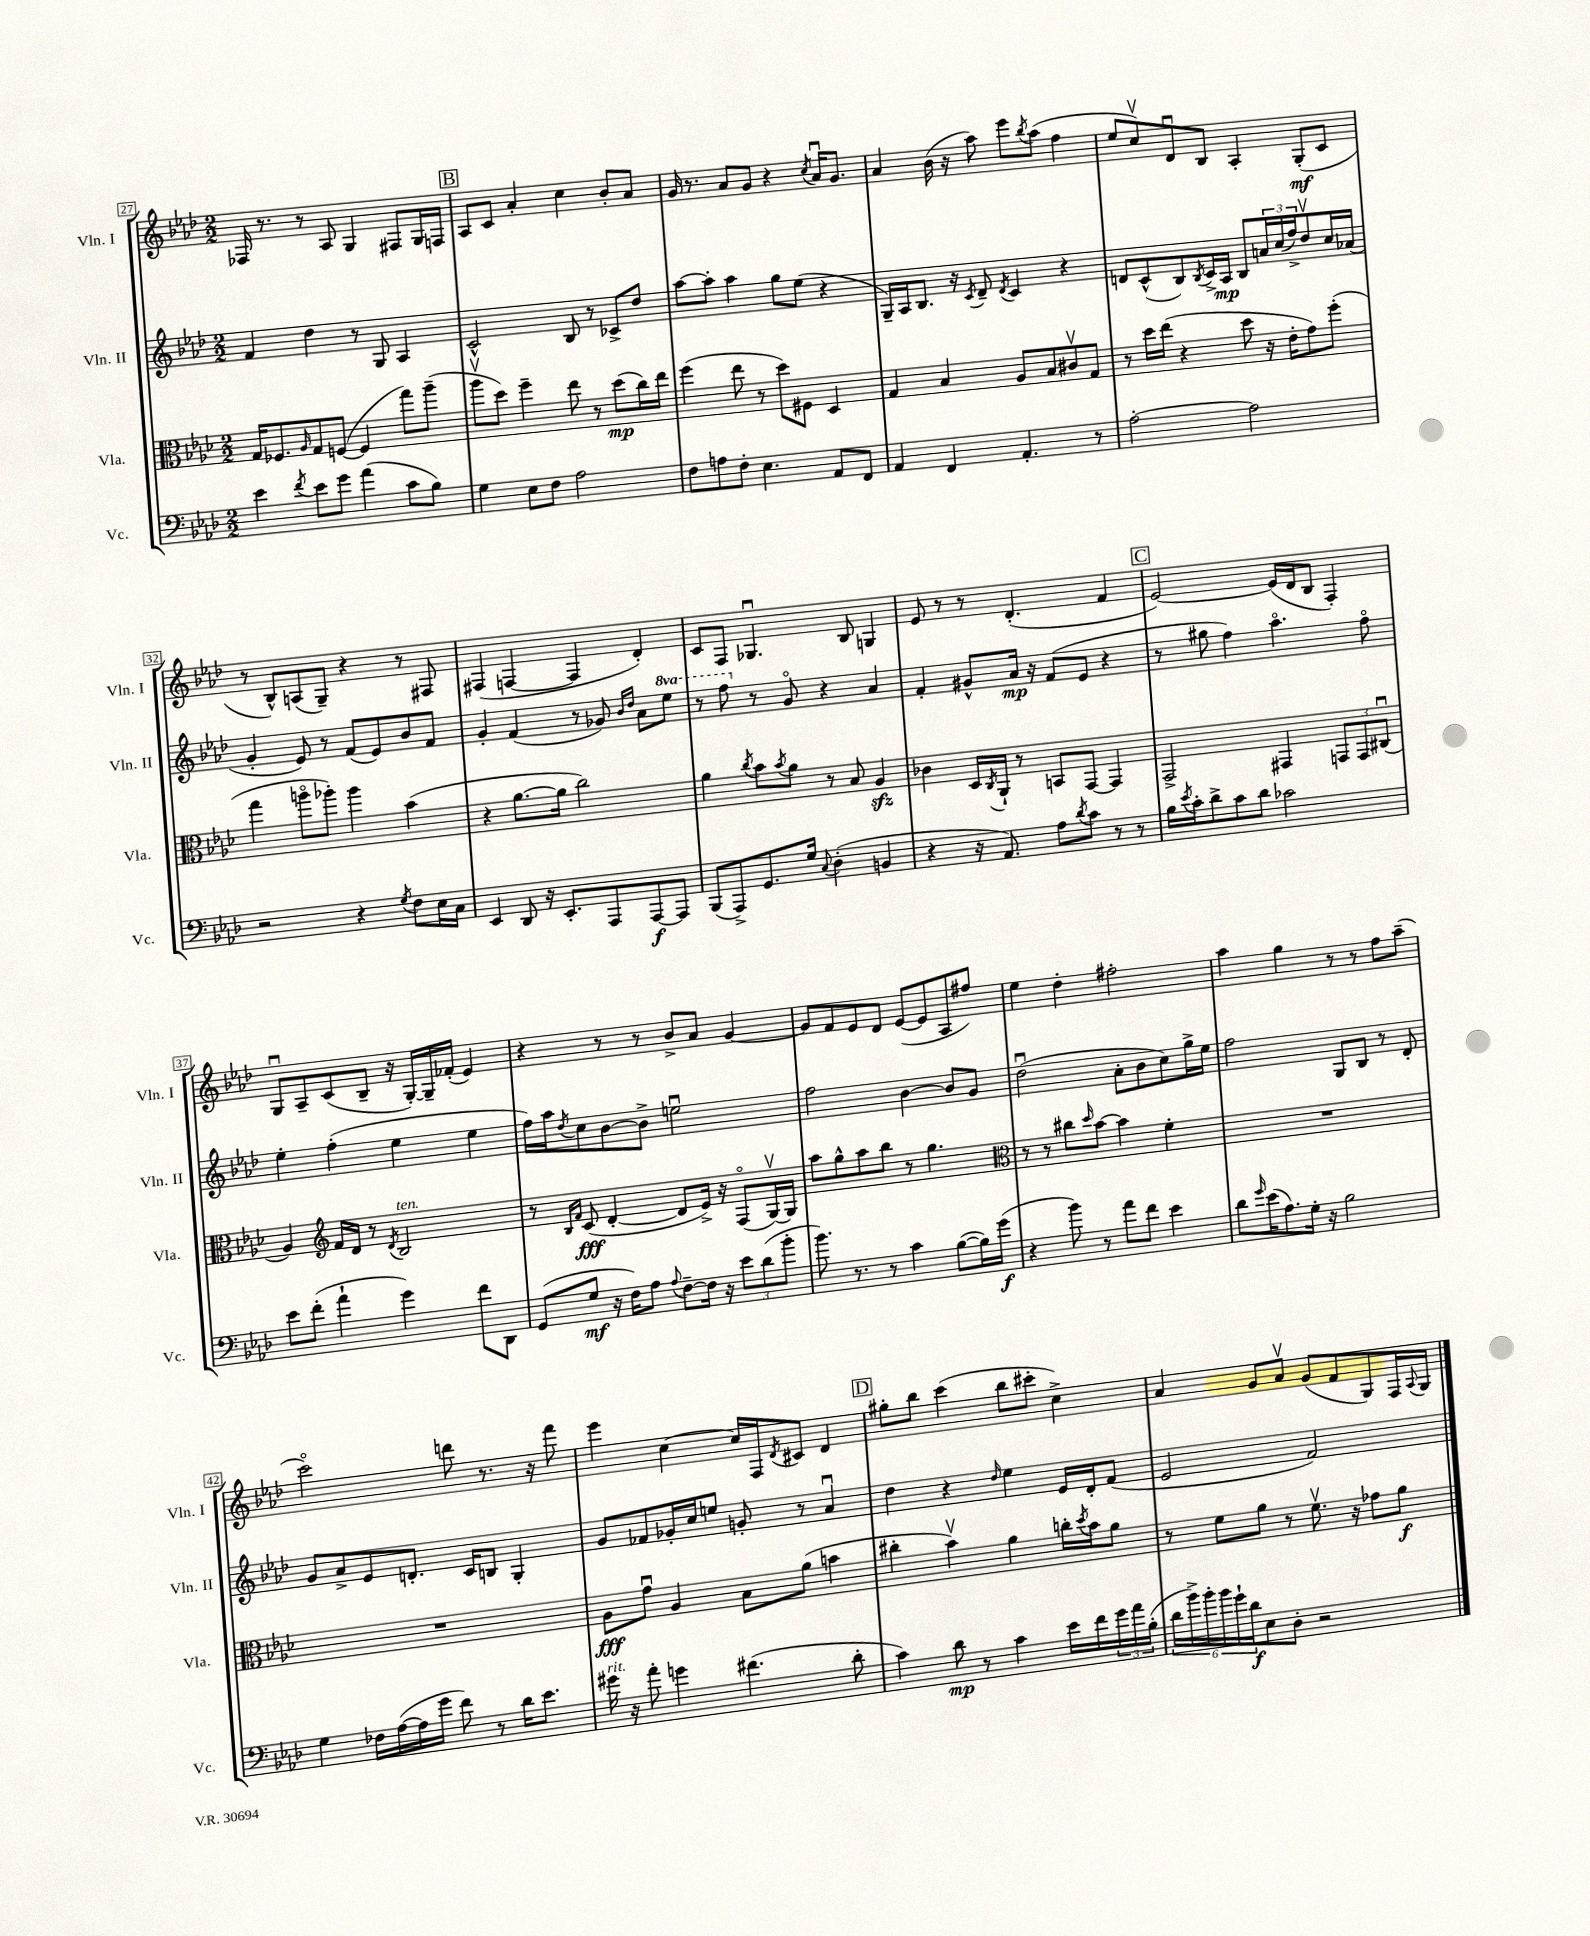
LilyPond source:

<<
\new StaffGroup <<
\new Staff = "s0" \with { instrumentName = "Vln. I" shortInstrumentName = "Vln. I" } {
    \clef treble \key aes \major \numericTimeSignature \time 2/2
    fes16 r8. r8 aes8 g4 fis8 g16 f16 |
    \mark \markup { \box "B" } aes8 c'8 aes'4-. c''4 bes'8-. aes'8 |
    g'16 r8. aes'8 g'8 r4 \acciaccatura { c''8 } aes'16\downbow g'8. |
    aes'4 bes'16( r16 aes''8) ees'''8 \acciaccatura { bes''8 } aes''8( f''4 |
    ees''8 c''8\upbow) des'8\downbow bes8 aes4-. g8-.\mf( c'8 |
    r8 bes8-^) a8( g8--) r4 r8 fis8 |
    fis4( f4~ f4 des'4-.) |
    c'8 f8 ges4.\downbow bes8 g4 |
    ees'8 r8 r8 des'4.-.( f'4 |
    \mark \markup { \box "C" } ees'2~) ees'16( des'16 bes8 f4-.) |
    g8\downbow aes8-- c'8( bes8-- r16 g16~-.) g16-- fes'16-.( ees'4) |
    r4 r8 r8 bes'8-> aes'8 g'4~ |
    g'8 f'8 ees'8 des'8 ees'8~( ees'8 aes8 fis''8) |
    ees''4 des''4-. fis''2-. |
    aes''4 g''4 r8 r8 f''8 aes''8--( |
    c'''2\flageolet) d'''8 r8. r16 f'''8 |
    ees'''4 c''4~ c''16 f16 \acciaccatura { des'8 } cis'8 des'4 |
    \mark \markup { \box "D" } gis''8-. bes''8 c'''4( bes''8 cis'''8-. c''4->) |
    aes'4 g'8 aes'8\upbow g'8( f'8 g8) f16 \appoggiatura { aes8 } g16 \bar "|." |
}
\new Staff = "s1" \with { instrumentName = "Vln. II" shortInstrumentName = "Vln. II" } {
    \clef treble \key aes \major \numericTimeSignature \time 2/2 \set Staff.ottavationMarkups = #ottavation-simple-ordinals
    f'4 des''4 r8 g8 aes4 |
    \mark \markup { \box "B" } c'2-^ bes8 r8 ces'8-> des''8 |
    aes''8~ aes''8-. aes''4 g''8 ees''8( r4 |
    g16--) aes16 bes8. r16 \acciaccatura { c'8 } des'8-- \acciaccatura { des'8 } c'4 r4 |
    d'8 c'8-^( bes8) \acciaccatura { bes8 } c'16-> aes16\mp bes8 \tuplet 3/2 { a'16 c''16( f''16->) } des''8\upbow c''16 aes'16( |
    g'4-. ees'8) r8 f'8( ees'8) bes'8 f'8 |
    g'4-. f'4( r8 ges'8) \grace { bes'16 des''16 } aes'8 \ottava #1 ees'''8 |
    r8 f'''8 \ottava #0 r8 g'8\flageolet r4 aes'4 |
    f'4-. gis'8-^ aes'16\mp r16 f'8( ees'8 r4 |
    \mark \markup { \box "C" } r8 gis''8 f''4) aes''4.\flageolet f''8\flageolet |
    ees''4-. f''4-.( ees''4 ees''4 |
    f''16) aes''16 \acciaccatura { des''8 } c''8 bes'8~ bes'8-> e''2\downbow |
    f''2 bes'4~ bes'8 g'8 |
    des''2\downbow( aes'8-. bes'8 c''8) g''16-> ees''16 |
    f''2 g8 bes8 r8 des'8-. |
    g'8 aes'8-> ees'8 d'8.-. c'16 b8 g4-. |
    g'8 fes'8 ges'16-. c''16 e''8 g'8-. r8 aes'4\downbow |
    \mark \markup { \box "D" } des''4 r4 \grace { des''16 } ees''4 ees'16 des'16-. f'8( |
    ees'2 f'2) \bar "|." |
}
\new Staff = "s2" \with { instrumentName = "Vla." shortInstrumentName = "Vla." } {
    \clef alto \key aes \major \numericTimeSignature \time 2/2
    g16 fes8. \grace { aes16 } g8 f8~( f4 g''8) aes''8--( |
    \mark \markup { \box "B" } aes''8\upbow des''8) f''4-- ees''8 r8 des''8\mp( c''16) ees''16 |
    f''4( ees''8 r8 des''8) fis8 des4 |
    g4 bes4 aes8 bes8 cis'8\upbow g8 |
    r8 des''16 ees''16( r4 des''8 r16 ees'16-. g'8) f''8-.( |
    g''4 a''8\flageolet aes''8-.) aes''4 bes'4( |
    r4 aes'8.~ aes'16 c''2) |
    aes'4 \acciaccatura { c''8 } bes'8 \acciaccatura { bes'8 } aes'8 r8 bes8 aes4\sfz |
    ces'4 des16 \acciaccatura { c8 } aes,16-! r8 b,8 g,8~ g,4 |
    \mark \markup { \box "C" } g,2-> gis,4 \tuplet 3/2 { g,8 g,8 cis8\downbow( } |
    aes4) \clef treble f'16 des'16 r8 \acciaccatura { des'8 } bes2^\markup { \italic "ten." } |
    r8 \grace { bes16 f'16 } c'8\fff( des'4~-. des'8 ees'16->) r16 f8\flageolet( g16~\upbow) g16 |
    aes''8 g''8-^ aes''8 bes''8 r8 g''4. |
    \clef alto r8 r8 cis''8 \grace { des''16 } bes'8~ bes'4 f'4-. |
    R1 |
    R1 |
    aes8\fff g'8\downbow aes4 bes8 aes'8( b'4 |
    \mark \markup { \box "D" } cis''4-. bes'4\upbow) aes'4 c''16-. \acciaccatura { des''8 } bes'16 aes'8 |
    r8 f'8 aes'8 r8 f'8.\upbow r16 ges'8 aes'8\f \bar "|." |
}
\new Staff = "s3" \with { instrumentName = "Vc." shortInstrumentName = "Vc." } {
    \clef bass \key aes \major \numericTimeSignature \time 2/2
    ees'4 \acciaccatura { f'8 } ees'8 g'8 aes'4( c'8 bes8) |
    \mark \markup { \box "B" } g4 ees8 f8 aes2 |
    f8 a8 f8-. ees4. aes,8 f,8 |
    aes,4 f,4 aes,4.-. r8 |
    aes2~-. aes2 |
    r2 r4 \acciaccatura { g8 } f8 ees16 c16 |
    ees,4 des,8 r16 ees,8.-. aes,,8 aes,,8~\f aes,,8 |
    bes,,8( aes,,8->) g,8. g16 \appoggiatura { c8 } des4-.( b,4 |
    r4 r16 aes,8.) aes8 \acciaccatura { des'8 } c'8 r8 r8 |
    \mark \markup { \box "C" } bes16 \acciaccatura { ees'8 } c'16-. des'8-> c'8 des'8 ces'2 |
    ees'8 f'8-.( aes'4-! g'4) f'8 des,8 |
    g,8( g8\mf r16 f16) aes8 \appoggiatura { aes8 } f8~-- f16 r16 \tuplet 3/2 { ees'8 des'8( bes'8-. } |
    bes'8.) r8. r8 c'4 bes8~( bes16) g'16\f( |
    r4 bes'8) r8 aes'8 f'8 ees'4 |
    des'8 \grace { g'16 } ees'16( aes8.) g16-. r16 bes2 |
    g4 fes16 aes16~( aes16 g'16 f'8) r8 des'16 ees'8. |
    gis'16^\markup { \italic "rit." } r16 aes'8-. g'4 fis'4.( des'8-. |
    \mark \markup { \box "D" } c'4) des'8\mp r8 c'4 ees'16 f'16 \tuplet 3/2 { g'16 aes'16 bes16-.( } |
    \tuplet 6/4 { des'16 bes'16->) bes'16-. bes'16 g'16-! des'16\f } ees8 des8-. r2 \bar "|." |
}
>>
>>
\layout { \context { \Score currentBarNumber = #27 \override BarNumber.stencil = #(make-stencil-boxer 0.1 0.3 ly:text-interface::print) } }
